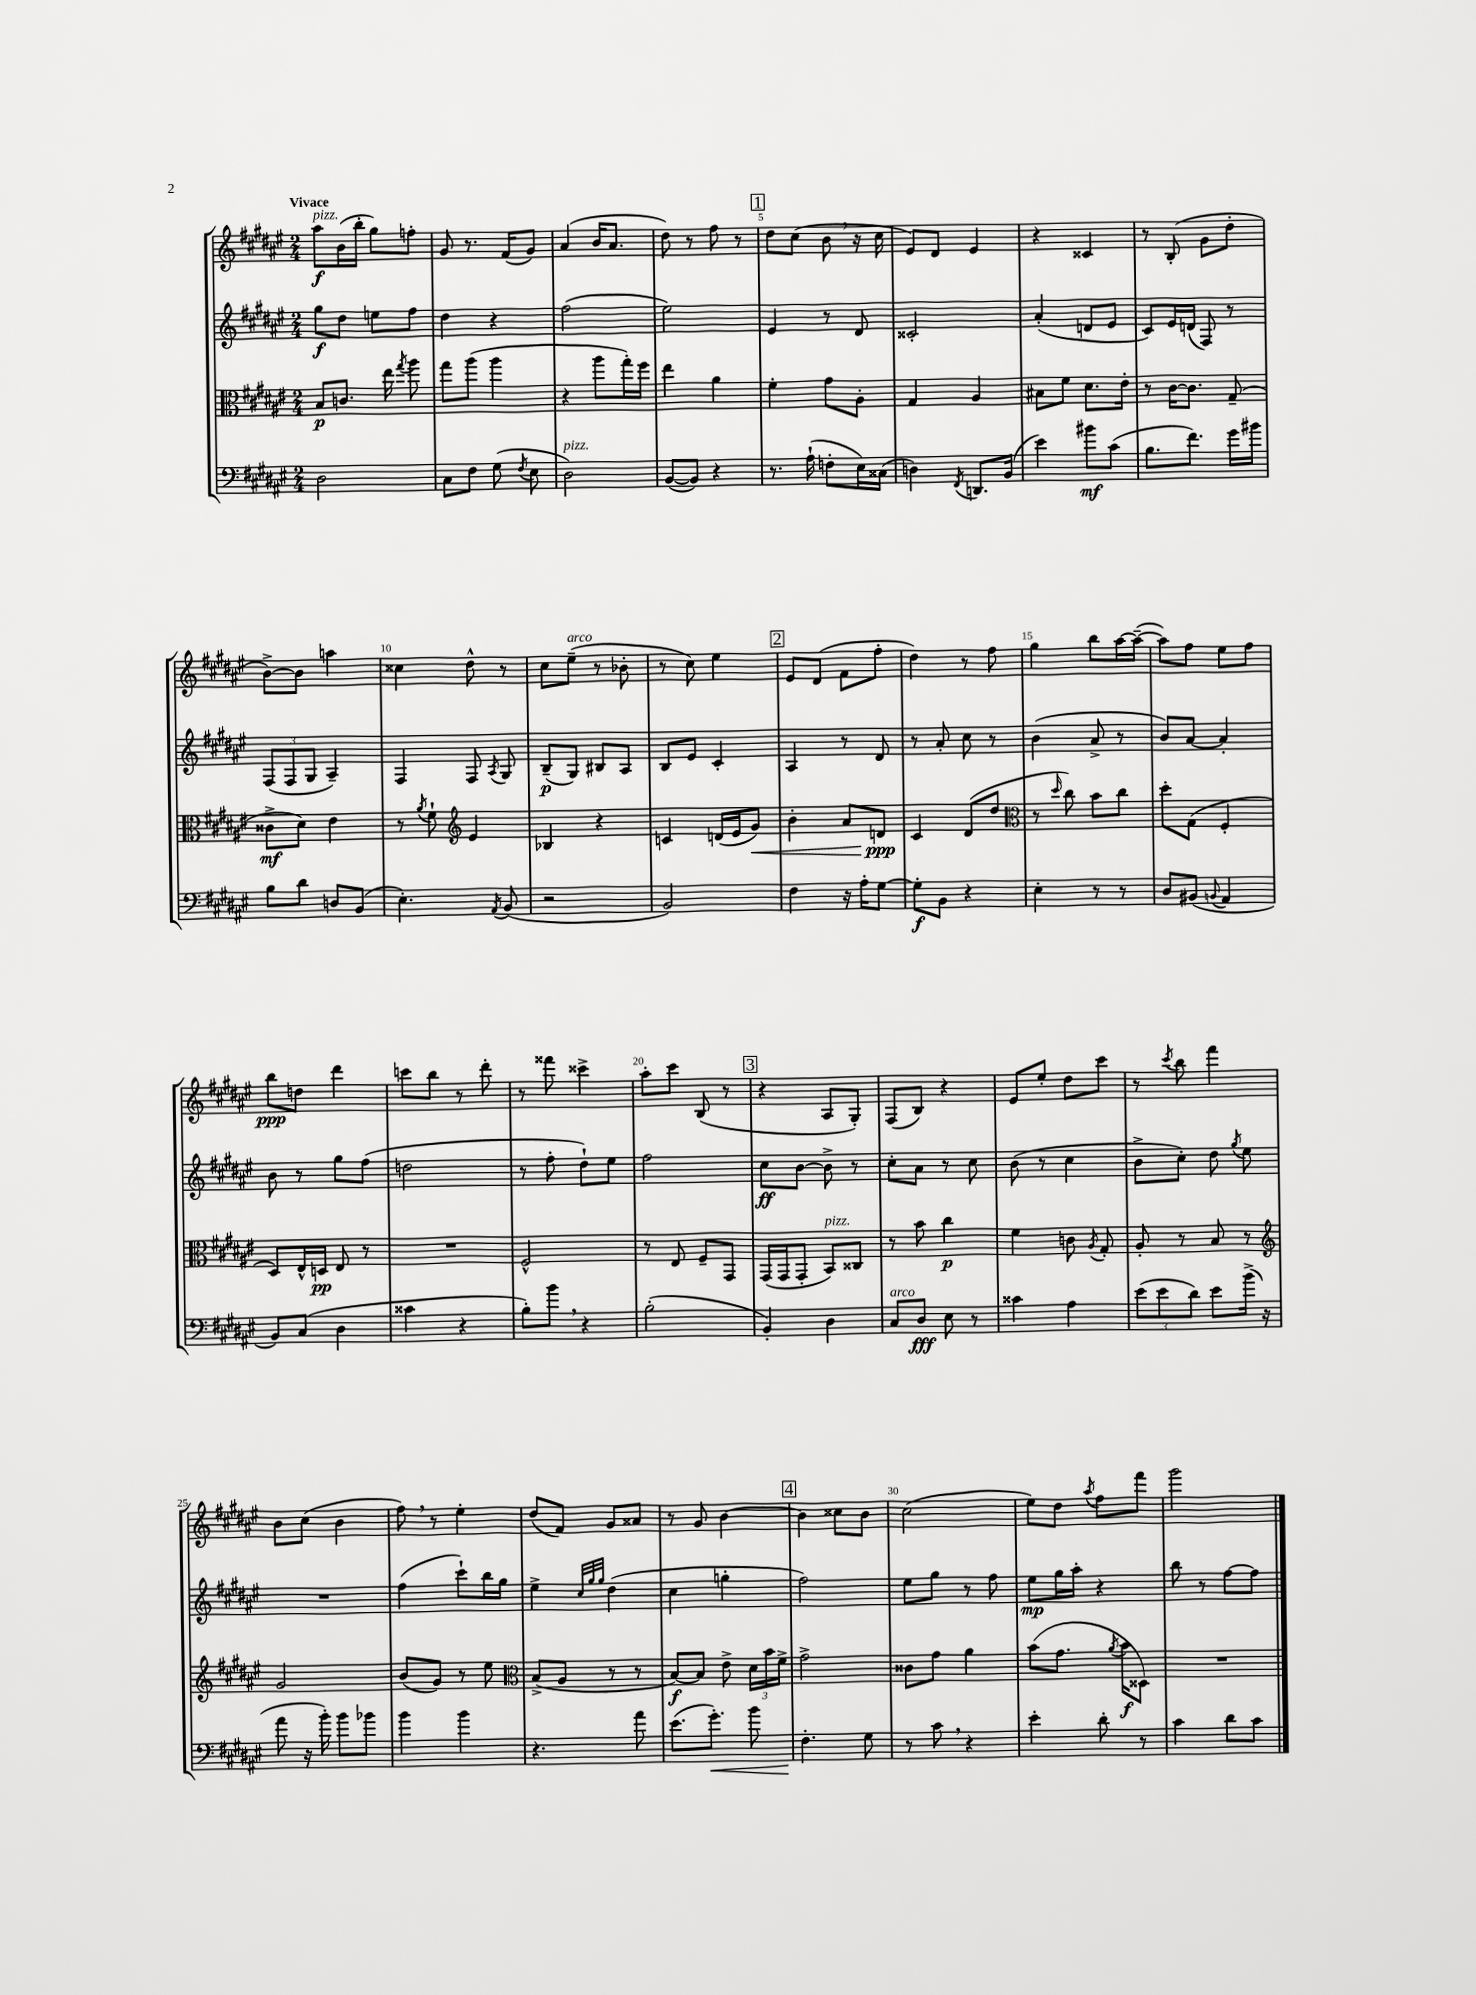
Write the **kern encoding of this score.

**kern	**kern	**kern	**kern
*staff4	*staff3	*staff2	*staff1
*clefF4	*clefC3	*clefG2	*clefG2
*k[f#c#g#d#a#e#]	*k[f#c#g#d#a#e#]	*k[f#c#g#d#a#e#]	*k[f#c#g#d#a#e#]
*M2/4	*M2/4	*M2/4	*M2/4
2D#	8B	8gg#	8aa#
.	8.c	8dd#	(16b
.	.	.	16bb'
.	.	8ee	8gg#)
.	16ee#	.	.
.	8qgg#	.	.
.	8aa#	8ff#	8ff'
=	=	=	=
8C#	8gg#	4dd#	8g#
8F#	(8aa#	.	8.r
(8G#	4aa#	4r	.
.	.	.	(16f#
8qF#	.	.	.
8E#	.	.	8g#)
=	=	=	=
2D#)	4r	(2ff#	(4a#
.	8aa#	.	16b
.	.	.	8.a#
.	16gg#')	.	.
.	16ff#	.	.
=	=	=	=
([8BB	4ee#	2ee#)	8dd#)
8BB])	.	.	8r
4r	4a#	.	8ff#
.	.	.	8r
=	=	=	=
8.r	4f#'	4e#	8dd#
.	.	.	(8cc#
(16A#`	.	.	.
8F'	8g#	8r	8b
16E#)	8A#'	8d#	16r
(16C##	.	.	16cc#
=	=	=	=
4D)	4G#	2c##'	8e#)
.	.	.	8d#
8qFF#	.	.	.
8.DD	4A#	.	4e#
(16BB	.	.	.
=	=	=	=
4e#)	8B#	(4a#'	4r
.	8f#	.	.
8b#	8.d#	8d	4c##
(8c#	.	8e#	.
.	16e#'	.	.
=	=	=	=
8.B	8r	8c#)	8r
.	[16c#	16e#	(8B'
8.f#)	8.c#]	(16d	.
.	.	8F#)	8g#
16g#	(8G#~	8r	8dd#'
16b#	.	.	.
=	=	=	=
8B	8c##^	(12F#	[8b^)
.	.	12F#	.
8d#	8d#)	.	8b]
.	.	12G#	.
8D	4e#	4A#~)	4aa
(8BB	.	.	.
=	=	=	=
4.E#')	8r	4F#	4cc##
.	8qa#	.	.
.	8f#`	.	.
*	*clefG2	*	*
.	4e#	8F#	8dd#^^
8qAA#	.	8qA#	.
(8BB	.	8G#	8r
=	=	=	=
2r	4B-	(8B~	8cc#
.	.	8G#)	(8ee#~
.	4r	8B#	8r
.	.	8A#	8b-'
=	=	=	=
2BB)	4c	8B	8r
.	.	8e#	8cc#)
.	(16d	4c#'	4ee#
.	16e#	.	.
.	8g#)	.	.
=	=	=	=
4F#	4b'	4A#	8e#
.	.	.	(8d#
16r	8a#	8r	8f#
16A#'	.	.	.
[8G#	8d	8d#	8ff#'
=	=	=	=
8G#']	4c#	8r	4dd#)
8BB	.	8a#'	.
4r	(8d#	8cc#	8r
.	8dd#	8r	8ff#
=	=	=	=
*	*clefC3	*	*
4E#'	8r	(4b	4gg#
.	16qqdd#	.	.
.	8cc#)	.	.
8r	8b	8a#^	8bb
8r	8cc#	8r	[16aa#
.	.	.	(16aa#~_
=	=	=	=
8D#	8dd#'	8b)	8aa#])
(8BB#	(8G#	[8a#	8ff#
8qqBB	.	.	.
4AA#	4F#'	4a#']	8ee#
.	.	.	8ff#
=	=	=	=
8BB)	8D#)	8b	8bb
(8C#	16E#^^	8r	8dd
.	16D	.	.
4D#	8E#	8gg#	4ddd#
.	8r	(8ff#	.
=	=	=	=
4c##	2r	2dd	8ccc
.	.	.	8bb
4r	.	.	8r
.	.	.	8ddd#'
=	=	=	=
8B')	2F#^^	8r	8r
8b	.	8ff#'	8fff##
4r	.	8dd#`)	4ccc##^
.	.	8ee#	.
=	=	=	=
(2B'	8r	2ff#	8aa#'
.	8E#	.	8ccc#
.	8F#~	.	(8B
.	8GG#	.	8r
=	=	=	=
4BB')	(16GG#	8cc#	4r
.	16GG#	.	.
.	8GG#'	[8b	.
4D#	8BB)	8b^]	8A#
.	8C##	8r	8G#')
=	=	=	=
8C#	8r	8cc#'	(8F#
8D#	8b	8a#	8B)
8E#	4cc#	8r	4r
8r	.	8cc#	.
=	=	=	=
4c##	4f#	(8b	8e#
.	.	8r	8ee#'
4A#	8c	4cc#	8dd#
.	8qA#	.	.
.	8G#'	.	8ccc#
=	=	=	=
(12e#	8A#'	8b^	8r
12e#	.	.	.
.	.	.	8qccc#
.	8r	8cc#')	8bb
12d#)	.	.	.
8e#	8B	8dd#	4fff#
.	.	8qgg#	.
(16b^	8r	8ee#	.
16r	.	.	.
=	=	=	=
*	*clefG2	*	*
8a#	2g#	2r	8b
16r	.	.	(8cc#
16b')	.	.	.
8b	.	.	4b
8b-	.	.	.
=	=	=	=
4b	(8b	(4ff#	8ff#)
.	8g#)	.	8r
4b	8r	8ccc#`)	4ee#'
.	8ee#	16bb	.
.	.	16gg#	.
=	=	=	=
*	*clefC3	*	*
4.r	(8B^	4ee#^	(8dd#
.	8A#	.	8f#)
.	.	32qqcc#	.
.	.	32qqgg#	.
.	.	32qqgg#	.
.	8r	(4dd#	8g#
8a#	8r	.	8a##
=	=	=	=
(8.e#	[8B)	4cc#	8r
.	8B]	.	8g#
8.g#')	.	.	.
.	8e#^	4gg'	[4b
8b	24d#	.	.
.	24b	.	.
.	24f#^	.	.
=	=	=	=
4.F#'	2g#^	2ff#)	4b]
.	.	.	8cc##
8G#	.	.	8b
=	=	=	=
8r	8c##	8ee#	(2cc#
8c#	8g#	8gg#	.
4r	4a#	8r	.
.	.	8ff#	.
=	=	=	=
4e#'	(8b	8ee#	8ee#)
.	8.g#	16gg#	8dd#
.	.	16aa#'	.
.	.	.	8qaa#
8d#'	.	4r	8ff#
.	8qa#	.	.
.	16b	.	.
8r	8D##)	.	8fff#
=	=	=	=
4c#	2r	8bb	2ggg#
.	.	8r	.
8d#	.	[8ff#	.
8c#	.	8ff#]	.
==	==	==	==
*-	*-	*-	*-
